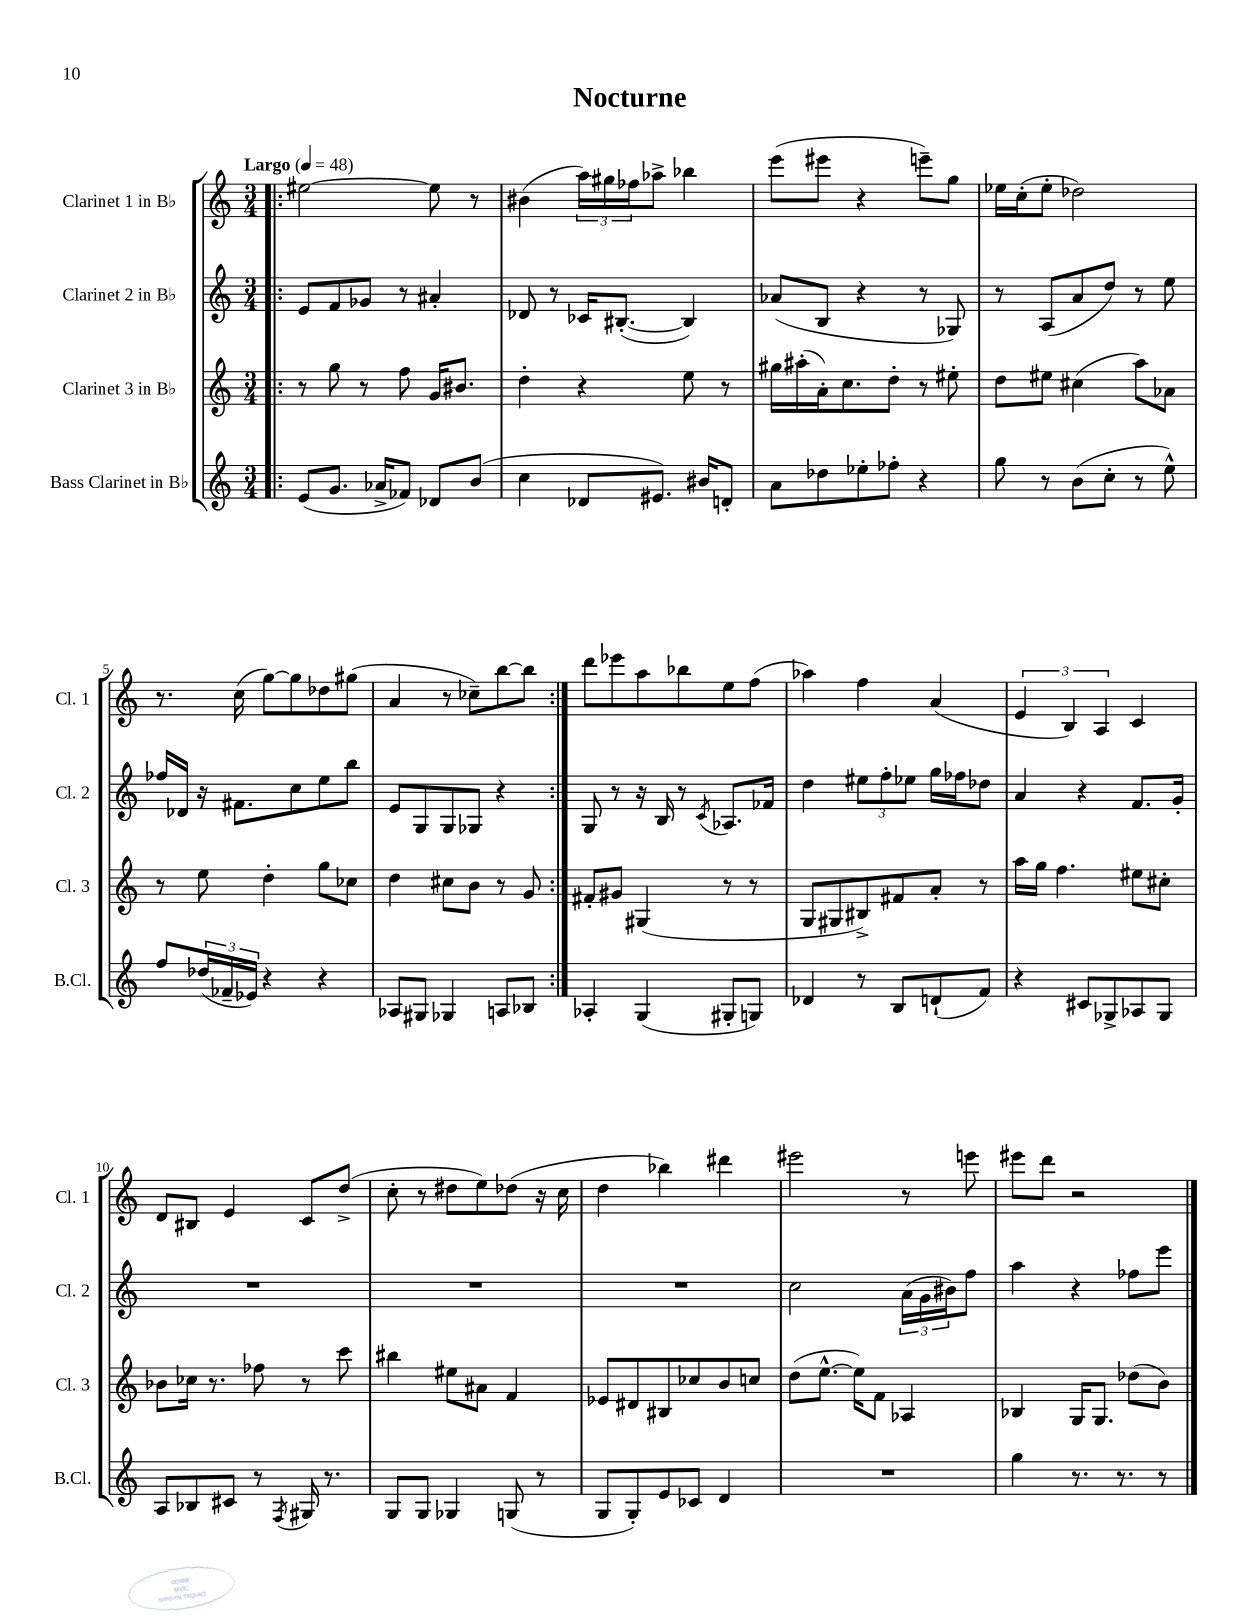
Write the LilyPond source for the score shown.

\header { title = "Nocturne" }
<<
\new StaffGroup <<
\new Staff = "s0" \with { instrumentName = "Clarinet 1 in Bb" shortInstrumentName = "Cl. 1" } {
    \clef treble \key c \major \numericTimeSignature \time 3/4 \tempo "Largo" 4 = 48
    \repeat volta 2 { \bar ".|:" eis''2~ eis''8 r8 |
    bis'4( \tuplet 3/2 { a''16) gis''16 fes''16 } aes''8-> bes''4 |
    e'''8( eis'''8 r4 e'''8--) g''8 |
    ees''16 c''16-.( ees''8-. des''2) |
    r8. c''16( g''8~) g''8 des''8 gis''8( |
    a'4 r8 ces''8--) b''8~ b''8 | }
    d'''8 ees'''8 a''8 bes''8 e''8 f''8( |
    aes''4) f''4 a'4( |
    \tuplet 3/2 { e'4 b4) a4 } c'4 |
    d'8 bis8 e'4 c'8 d''8->( |
    c''8-. r8 dis''8 e''8) des''8( r16 c''16 |
    d''4 bes''4) dis'''4 |
    eis'''2 r8 e'''8 |
    eis'''8 d'''8 r2 \bar "|." |
}
\new Staff = "s1" \with { instrumentName = "Clarinet 2 in Bb" shortInstrumentName = "Cl. 2" } {
    \clef treble \key c \major \numericTimeSignature \time 3/4
    \repeat volta 2 { \bar ".|:" e'8 f'8 ges'8 r8 ais'4-. |
    des'8 r8 ces'16 bis8.~-.( bis4) |
    aes'8( b8 r4 r8 ges8) |
    r8 a8( a'8 d''8) r8 e''8 |
    fes''16 des'16 r16 fis'8. c''8 e''8 b''8 |
    e'8 g8 g8 ges8 r4 | }
    g8 r8 r16 b16 r8 \acciaccatura { c'8 } aes8. fes'16 |
    d''4 \tuplet 3/2 { eis''8 f''8-. ees''8 } g''16 fes''16 des''8 |
    a'4 r4 f'8. g'16-. |
    R2. |
    R2. |
    R2. |
    c''2 \tuplet 3/2 { a'16( g'16 bis'16) } f''8 |
    a''4 r4 fes''8 e'''8 \bar "|." |
}
\new Staff = "s2" \with { instrumentName = "Clarinet 3 in Bb" shortInstrumentName = "Cl. 3" } {
    \clef treble \key c \major \numericTimeSignature \time 3/4
    \repeat volta 2 { \bar ".|:" r8 g''8 r8 f''8 g'16 bis'8. |
    d''4-. r4 e''8 r8 |
    gis''16 ais''16-.( a'16-.) c''8. d''8-. r8 eis''8-. |
    d''8 eis''8 cis''4( a''8) aes'8 |
    r8 e''8 d''4-. g''8 ces''8 |
    d''4 cis''8 b'8 r8 g'8 | }
    fis'8-. gis'8 gis4( r8 r8 |
    g8 gis8 bis8->) fis'8 a'8-. r8 |
    a''16 g''16 f''4. eis''8 cis''8-. |
    bes'8 ces''16 r8. fes''8 r8 c'''8 |
    bis''4 eis''8 ais'8 f'4 |
    ees'8 dis'8 bis8 ces''8 b'8 c''8 |
    d''8( e''8.~-^ e''16) f'8 aes4 |
    bes4 g16 g8. des''8( b'8) \bar "|." |
}
\new Staff = "s3" \with { instrumentName = "Bass Clarinet in Bb" shortInstrumentName = "B.Cl." } {
    \clef treble \key c \major \numericTimeSignature \time 3/4
    \repeat volta 2 { \bar ".|:" e'8( g'8. aes'16-> fes'8) des'8 b'8( |
    c''4 des'8 eis'8.) bis'16 d'8-. |
    a'8 des''8 ees''8-. fes''8-. r4 |
    g''8 r8 b'8( c''8-. r8 e''8-^) |
    f''8 \tuplet 3/2 { des''16( fes'16-- ees'16) } r4 r4 |
    aes8 gis8 ges4 a8 bes8 | }
    aes4-. g4( gis8-. g8) |
    des'4 r8 b8 d'8-!( f'8) |
    r4 cis'8 ges8-> aes8 ges8 |
    a8 bes8 cis'8 r8 \acciaccatura { f8 } gis16 r8. |
    g8 g8 ges4 g8( r8 |
    g8 g8-.) e'8 ces'8 d'4 |
    R2. |
    g''4 r8. r8. r8 \bar "|." |
}
>>
>>
